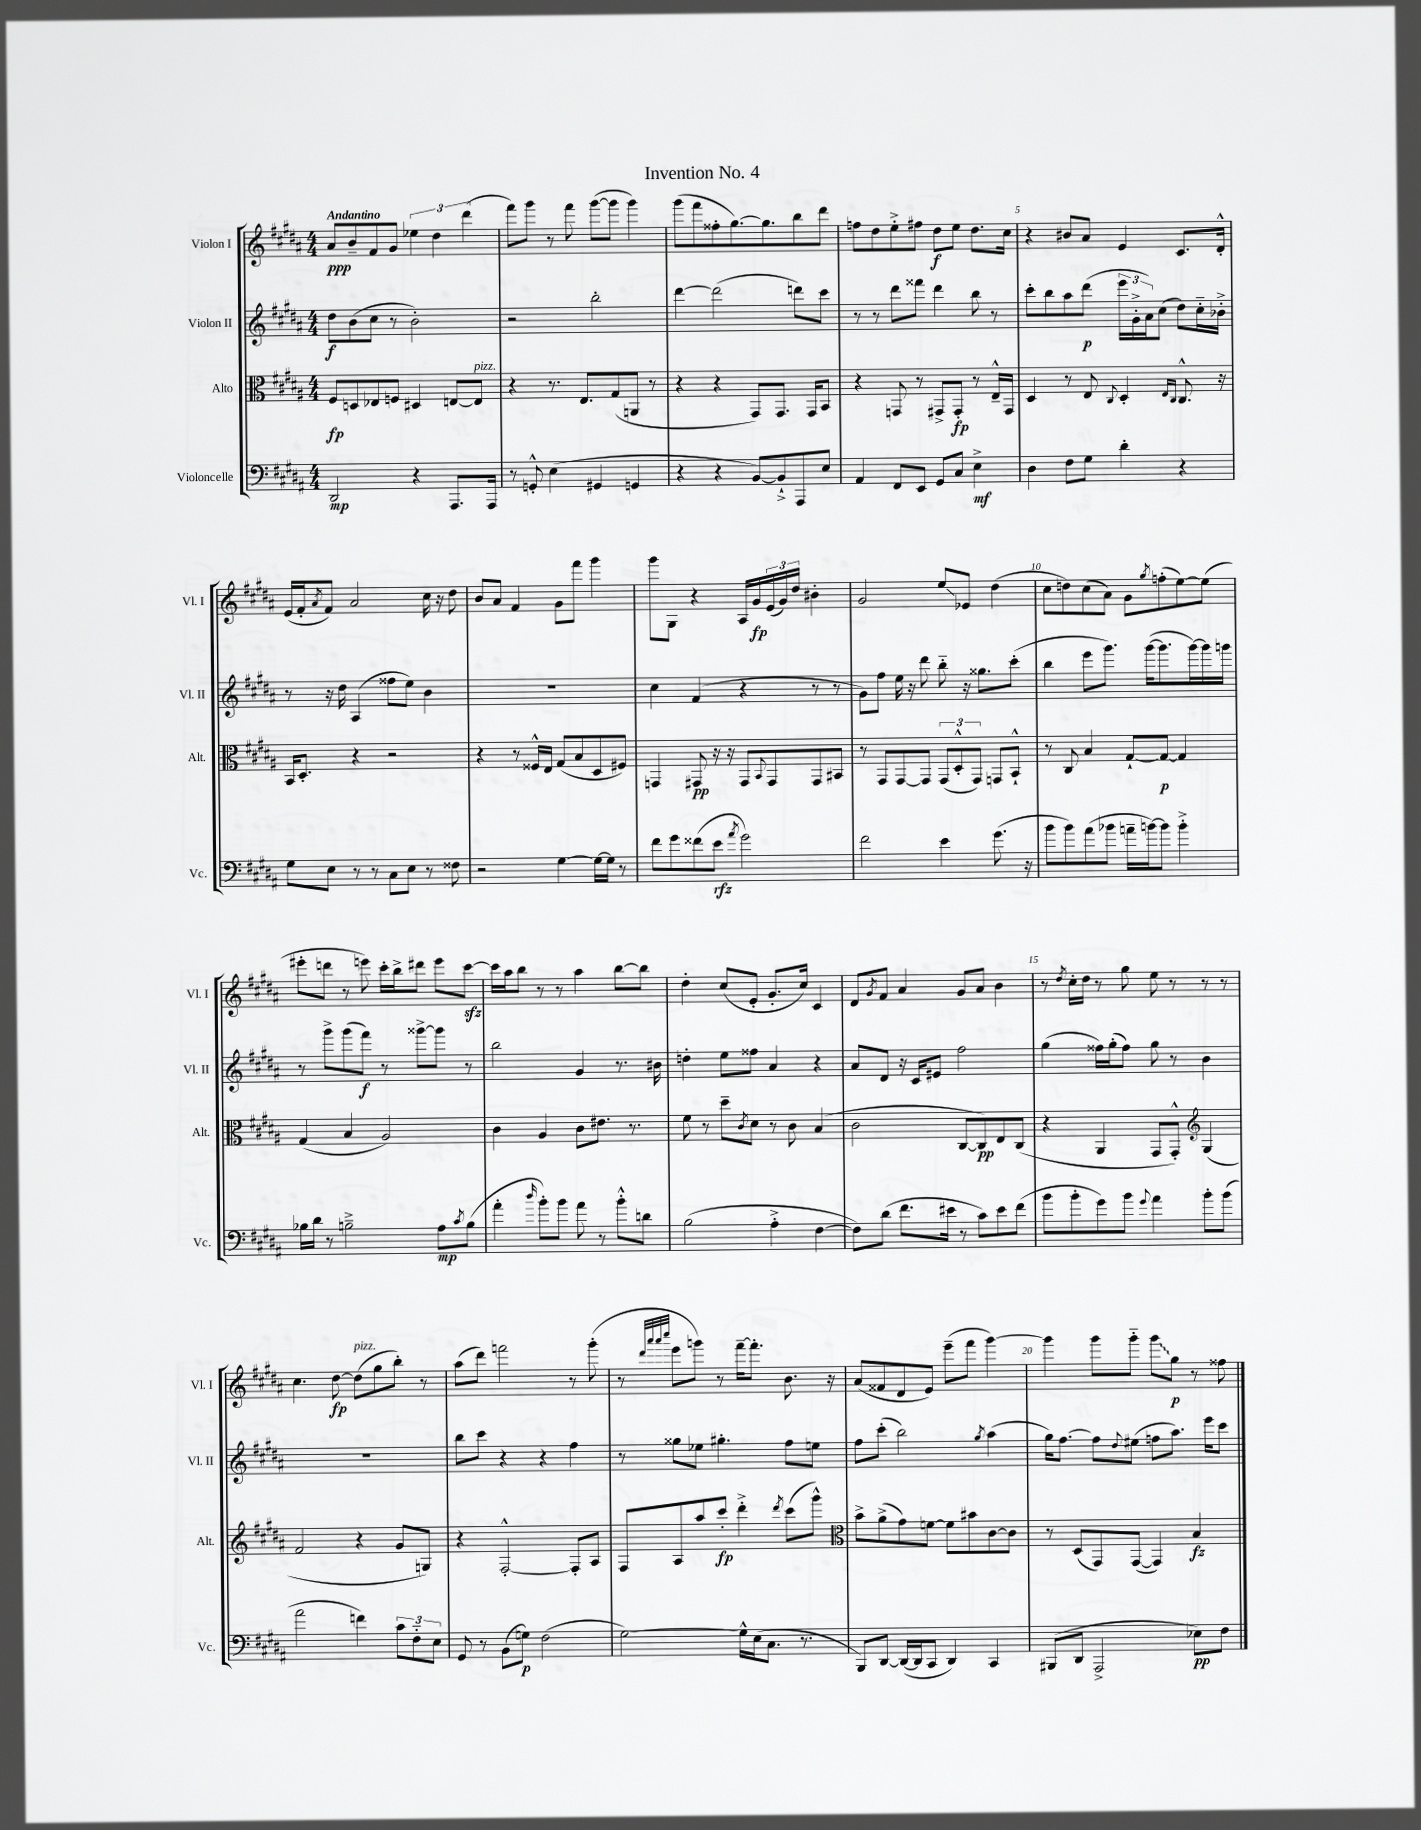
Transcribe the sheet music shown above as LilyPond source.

\header { title = "Invention No. 4" }
<<
\new StaffGroup <<
\new Staff = "s0" \with { instrumentName = "Violon I" shortInstrumentName = "Vl. I" } {
    \clef treble \key b \major \numericTimeSignature \time 4/4 \tempo "Andantino"
    ais'8\ppp b'8-- fis'8 gis'8 \tuplet 3/2 { ees''4 dis''4 dis'''4( } |
    fis'''8) gis'''8 r8 fis'''8 gis'''8~( gis'''8 gis'''4) |
    gis'''8( fis'''8 fisis''8-. gis''8.~) gis''8. b''8 dis'''8 |
    f''8 dis''8 e''8-.-> fis''8 dis''8\f e''8 dis''8. cis''16 |
    r4 bis'8 ais'8 e'4 cis'8. dis'16-.-^ |
    e'16( fis'16-. \acciaccatura { ais'8 } fis'8) ais'2 cis''16 r16 dis''8 |
    b'8 ais'8 fis'4 gis'8 fis'''8 gis'''4 |
    gis'''8 gis8 r4 ais16 gis'16\fp \tuplet 3/2 { e'16( gis'16) dis''16 } bis'4-. |
    gis'2 e''8\glissando ees'8 dis''4( |
    cis''8 d''8) cis''8( ais'8) gis'8 \acciaccatura { gis''8 } f''8-.( e''8~) e''8( |
    eis'''8-. d'''8 r8 e'''8) cis'''16-. b''16-> dis'''8 e'''8 cis'''8~\sfz |
    cis'''16 ais''16 b''8 r8 r8 ais''4 b''8~ b''8 |
    dis''4-. cis''8( e'8-. gis'8.-. cis''16) cis'4 |
    dis'8 \acciaccatura { gis'8 } fis'8 ais'4 gis'8 ais'8 b'4 |
    r8 \acciaccatura { dis''8 } cis''16-. dis''16 r8 gis''8 e''8 r8 r8 r8 |
    cis''4. dis''8~\fp dis''8^\markup { \italic "pizz." }( gis''8 b''8-.) r8 |
    ais''8( dis'''8) f'''2 r8 gis'''8-.( |
    r8 \grace { dis'''32 ais'''32 ais'''32 cis''''32 } e'''8 g'''8) r8 fis'''16~-- fis'''8.-. b'8. r16 |
    ais'8( fisis'8 dis'8 e'8) e'''8--( fis'''8 gis'''4~) |
    gis'''4 gis'''8 gis'''8-_ \once \override Glissando.style = #'zigzag gis'''8\glissando gis''8\p r8 fisis''8 \bar "|." |
}
\new Staff = "s1" \with { instrumentName = "Violon II" shortInstrumentName = "Vl. II" } {
    \clef treble \key b \major \numericTimeSignature \time 4/4
    dis''8\f b'8( cis''8 r8 b'2-.) |
    r2 b''2-. |
    dis'''4~ dis'''2( d'''8) cis'''8 |
    r8 r8 dis'''8 fisis'''8 dis'''4 b''8 r8 |
    cis'''8-. b''8 ais''8 dis'''8\p( \tuplet 3/2 { e'''16 gis'16-.-> ais'16) } cis''8( dis''8) cis''16-_ bes'16-.-> |
    r8 r16 dis''16 ais4( fisis''8 e''8) b'4 |
    R1 |
    cis''4 fis'4( r4 r8 r8 |
    gis'8) fis''8 e''16 r16 dis'''8 b''8-_ r16 gisis''8. cis'''8-.( |
    b''4 e'''8 gis'''8.) gis'''16~( gis'''8. gis'''16~) gis'''16 g'''16 |
    r8 gis'''8-> gis'''8( fis'''8\f) r8 gisis'''8~-> gisis'''8 r8 |
    b''2 gis'4 r8. bis'16 |
    d''4-. e''8 fisis''8 ais'4 r4 |
    ais'8 dis'8 r16 cis'16 eis'8 fis''2 |
    gis''4( fisis''16) gis''16-.( fisis''8) gis''8 r8 b'4 |
    R1 |
    b''8 cis'''8 r4 r4 fis''4 |
    r8 gisis''8 ees''8 gis''4.-. fis''8 e''8 |
    fis''8 cis'''8-.( b''2) \acciaccatura { gis''8 } ais''4( |
    gis''16) fis''8.~ fis''8 \appoggiatura { dis''8 } eis''8( f''8 ais''8.) e'''16 cis'''8 \bar "|." |
}
\new Staff = "s2" \with { instrumentName = "Alto" shortInstrumentName = "Alt." } {
    \clef alto \key b \major \numericTimeSignature \time 4/4
    fis8\fp d8 ees8 f8 dis4 e8~ e8^\markup { \italic "pizz." } |
    r4 r8. e8. gis8( a,8 r8 |
    r4 r4 gis,8) gis,8. gis,16 b,8 |
    r4 g,8 r8 gis,8-> gis,8-.\fp r8 e16---^ gis,16 |
    dis4 r8 e8 \appoggiatura { cis8 } dis4-. \grace { e16 cis16 } cis8.-^ r16 |
    b,16 dis8.-. r4 r2 |
    r4 r8 fisis16-^ e16 gis8( b8 dis8 fis8) |
    g,4 gis,8\pp r16 r16 gis,8 \appoggiatura { b,8 } gis,8 gis,8 bis,8 |
    r8 gis,8 gis,8~ gis,8 \tuplet 3/2 { gis,8( dis8-.-^ gis,8) } g,8 b,8-!-^ |
    r8 cis8 b4 gis8~-! gis8~\p gis4 |
    gis4( b4 ais2) |
    cis'4 ais4 cis'8 eis'8. r8. |
    fis'8 r8 dis''8-- \acciaccatura { cis'8 } dis'8 r8 cis'8 b4( |
    cis'2 cis8~ cis8\pp) e8 cis8( |
    r4 ais,4 gis,8 gis,8-.-^) \clef treble gis4( |
    fis'2 r4 gis'8 g8) |
    r4 fis2~-.-^ fis8-. ais8 |
    fis8 ais8 ais''8 cis'''8-.\fp dis'''4-.-> \acciaccatura { dis'''8 } cis'''8( gis'''8-^) |
    \clef alto b'8-> ais'8->( gis'8) f'8~ f'8 bis'8 cis'8~ cis'8 |
    r8 dis8( gis,8) gis,8~( gis,4) b4\fz \bar "|." |
}
\new Staff = "s3" \with { instrumentName = "Violoncelle" shortInstrumentName = "Vc." } {
    \clef bass \key b \major \numericTimeSignature \time 4/4
    dis,2\mp r4 ais,,8. ais,,16 |
    r8 g,8-.-^ e4( gis,4 g,4 |
    r4 r4 b,8~) b,8-!-> ais,,8 e8 |
    ais,4 fis,8 e,8 gis,8 cis8 e4->\mf |
    dis4 fis8 gis8 dis'4-. r4 |
    gis8 e8 r8 r8 cis8 e8 r8 fisis8 |
    r2 gis4~ gis16~ gis16 r8 |
    fis'8 gis'8 fisis'8( e'8\rfz \acciaccatura { ais'8 } gis'2) |
    fis'2 e'4 gis'8.( r16 |
    b'8 b'8) ais'8( bes'8 a'16-- b'16~) b'8 b'4-.-> |
    bes16 dis'16 r8 b2---> ais8\mp \acciaccatura { cis'8 } b8( |
    ais'4-. \grace { dis''16 } b'8-.) b'8 ais'8 r8 b'8-.-^ d'8 |
    b2( ais4-.-> fis4~ |
    fis8) dis'8( fis'8. eis'16 r8 cis'8) eis'8 fis'8( |
    b'8 b'8-. gis'8) b'8 \appoggiatura { gis'8 } ais'4 b'8-. b'8( |
    ais'2 f'4) \tuplet 3/2 { cis'8 fis8-_ e8 } |
    gis,8 r8 b,8( g8\p) fis2( |
    gis2~) gis16-^ e16( cis8. r8. |
    b,,8) dis,8~ dis,16~( dis,16 cis,8 dis,4) cis,4 |
    bis,,8( dis,8 ais,,2-> ees8\pp) fis8 \bar "|." |
}
>>
>>
\layout { \context { \Score \override BarNumber.break-visibility = ##(#f #t #t) barNumberVisibility = #(every-nth-bar-number-visible 5) } }
